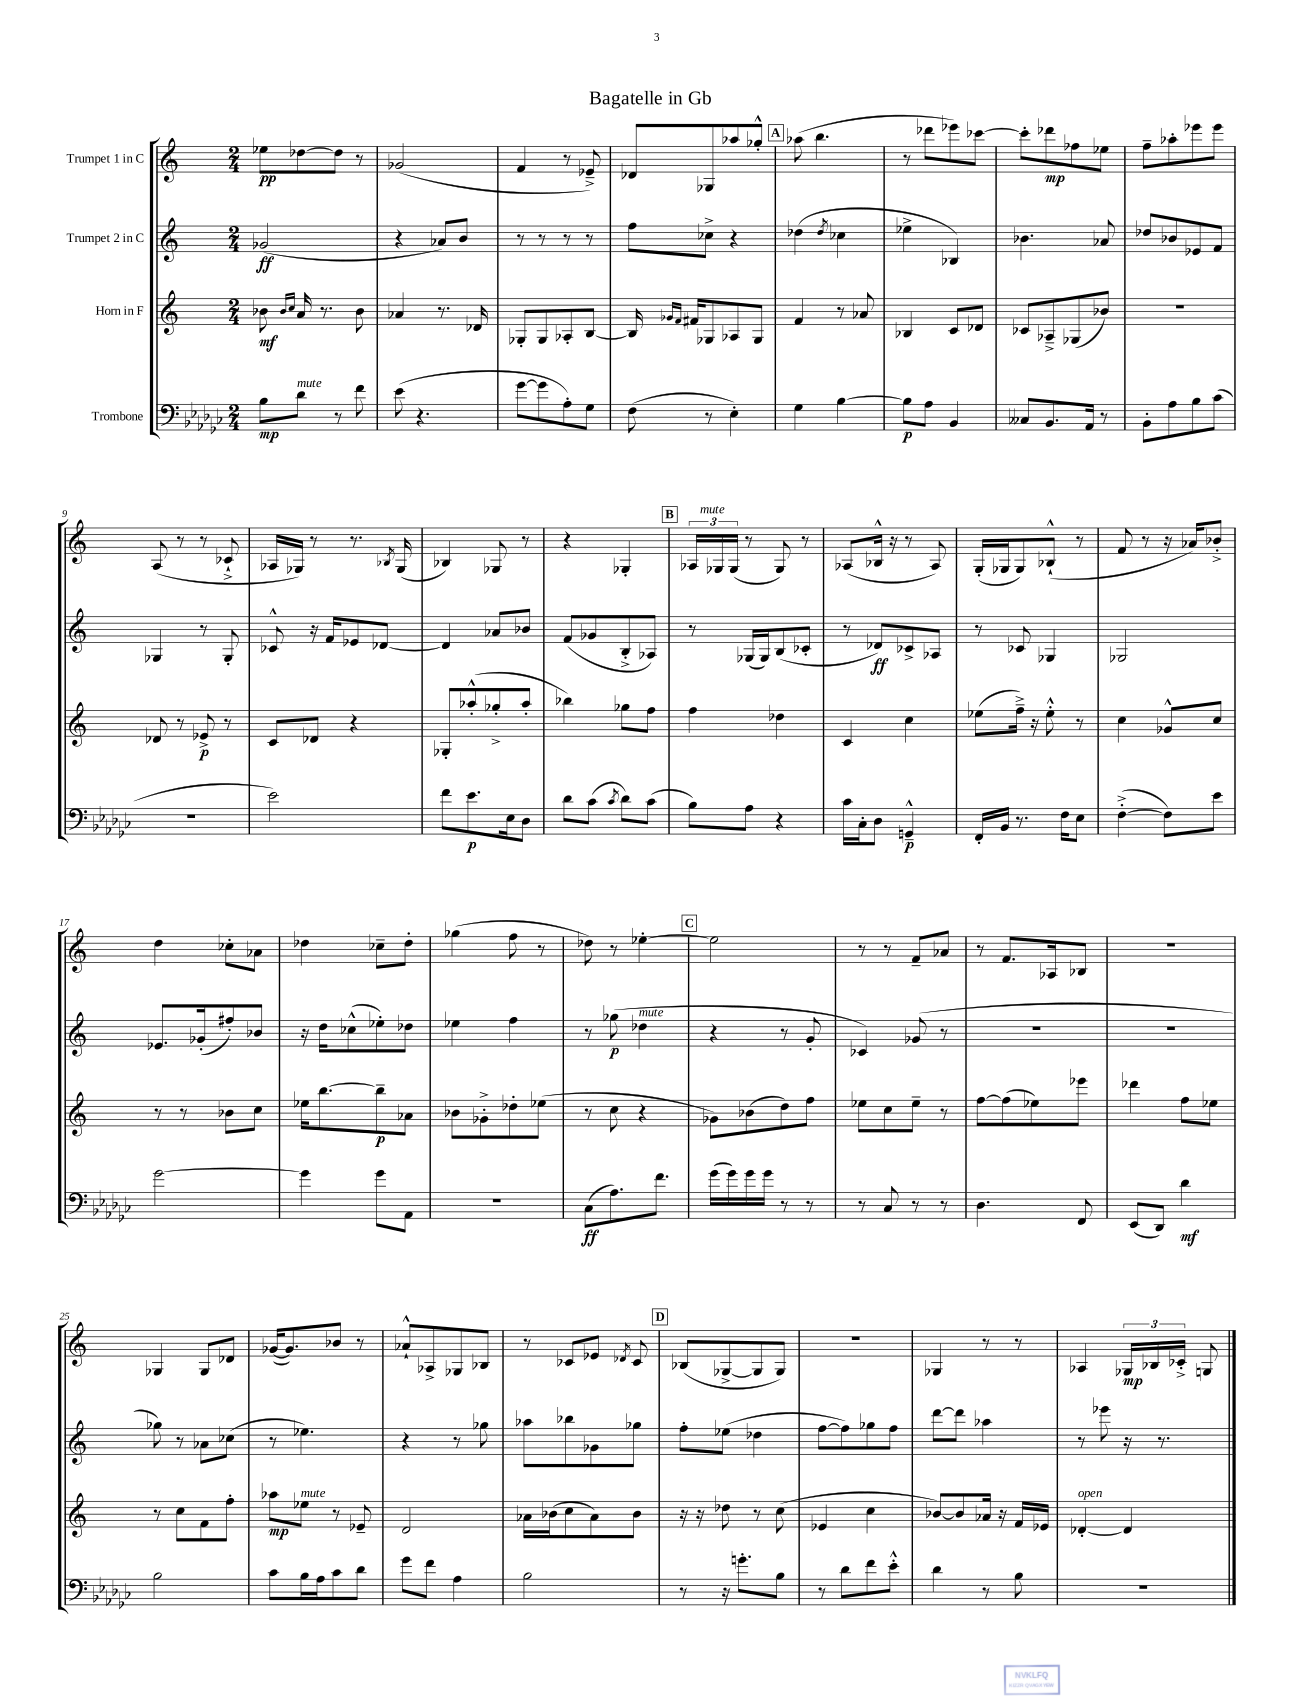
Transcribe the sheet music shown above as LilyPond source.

\header { title = "Bagatelle in Gb" }
<<
\new StaffGroup <<
\new Staff = "s0" \with { instrumentName = "Trumpet 1 in C" } {
    \clef treble \key c \major \numericTimeSignature \time 2/4
    \autoBeamOff ees''8[\pp des''8~ des''8] r8 |
    ges'2( |
    f'4 r8 ees'8--->) |
    des'8[ ges8 aes''8 ges''8]-.-^ |
    \mark \markup { \box "A" } aes''8( b''4. |
    r8 des'''8[ ees'''8) ces'''8]~ |
    ces'''8[-. des'''8\mp fes''8 ees''8] |
    f''8[-- aes''8-. ees'''8 ees'''8] |
    a8( r8 r8 ces'8-!-> |
    aes16[ ges16]) r8 r8. \acciaccatura { bes8 } ges16( |
    bes4) ges8 r8 |
    r4 ges4-. |
    \mark \markup { \box "B" } \tuplet 3/2 { aes16[ ges16^\markup { \italic "mute" } ges16]( } r8 ges8) r8 |
    aes8[( bes16]-^ r16 r8 aes8) |
    g16[-.( ges16 ges8) bes8]-!-^( r8 |
    f'8 r8 r16 aes'16[) bes'8]-.-> |
    d''4 ces''8[-. aes'8] |
    des''4 ces''8[-- des''8]-. |
    ges''4( f''8 r8 |
    des''8) r8 ees''4~-. |
    \mark \markup { \box "C" } ees''2 |
    r8 r8 f'8[-- aes'8] |
    r8 f'8.[ aes16 bes8] |
    R2 |
    ges4 ges8[ des'8] |
    ges'16[~( ges'8.) bes'8] r8 |
    aes'8[-!-^ aes8-> ges8 bes8] |
    r8 ces'8[ ees'8] \acciaccatura { des'8 } ces'8 |
    \mark \markup { \box "D" } bes8[( ges8~-> ges8 ges8]) |
    r2 |
    ges4 r8 r8 |
    aes4 \tuplet 3/2 { ges16[\mp bes16 ces'16]-.-> } g8 \bar "|." |
}
\new Staff = "s1" \with { instrumentName = "Trumpet 2 in C" } {
    \clef treble \key c \major \numericTimeSignature \time 2/4
    \autoBeamOff ges'2\ff( |
    r4 aes'8[) b'8] |
    r8 r8 r8 r8 |
    f''8[ ces''8]-> r4 |
    \mark \markup { \box "A" } des''4( \acciaccatura { des''8 } ces''4 |
    ees''4-> bes4) |
    bes'4. aes'8 |
    des''8[ bes'8 ees'8 f'8] |
    ges4 r8 ges8-. |
    ces'8-^ r16 f'16[ ees'8 des'8]~ |
    des'4 aes'8[ bes'8] |
    f'8[( ges'8 b8-.-> aes8]) |
    \mark \markup { \box "B" } r8 ges16[( ges16) b8( ces'8]-. |
    r8 des'8[\ff) ces'8-> aes8] |
    r8 ces'8 ges4 |
    ges2 |
    ees'8.[ ges'16-.( fis''8-.) bes'8] |
    r16 d''16[ ces''8-^( ees''8-.) des''8] |
    ees''4 f''4 |
    r8 ges''8\p( des''4^\markup { \italic "mute" } |
    \mark \markup { \box "C" } r4 r8 g'8-. |
    ces'4) ges'8( r8 |
    r2 |
    R2 |
    ges''8) r8 aes'8[ ces''8]( |
    r8 ees''4.) |
    r4 r8 ges''8 |
    aes''8[ bes''8 ges'8 ges''8] |
    \mark \markup { \box "D" } f''8[-. ees''8]( des''4 |
    f''8[~ f''8) ges''8 f''8] |
    d'''8[~ d'''8] aes''4 |
    r8 ees'''8 r16 r8. \bar "|." |
}
\new Staff = "s2" \with { instrumentName = "Horn in F" } {
    \clef treble \key c \major \numericTimeSignature \time 2/4
    \autoBeamOff bes'8\mf \grace { bes'16[ c''16] } a'16 r8. bes'8 |
    aes'4 r8. des'16 |
    ges8[-. ges8 aes8-. b8]~ |
    b16 \grace { ges'16[ f'16] } fis'16[ ges8 aes8 ges8] |
    \mark \markup { \box "A" } f'4 r8 aes'8 |
    bes4 c'8[ des'8] |
    ces'8[ aes8---> ges8( bes'8]) |
    r2 |
    des'8 r8 ees'8->\p r8 |
    c'8[ des'8] r4 |
    ges8[-. aes''8-.-^( ges''8-.-> aes''8]-. |
    bes''4) ges''8[ f''8] |
    \mark \markup { \box "B" } f''4 des''4 |
    c'4 c''4 |
    ees''8[( f''16]--->) r16 ees''8-.-^ r8 |
    c''4 ges'8[-^ c''8] |
    r8 r8 bes'8[ c''8] |
    ees''16[ b''8.~ b''8--\p aes'8] |
    bes'8[ ges'8-.-> des''8-. ees''8]( |
    r8 c''8 r4 |
    \mark \markup { \box "C" } ges'8[) bes'8( d''8) f''8] |
    ees''8[ c''8 ees''8]-- r8 |
    f''8[~ f''8( ees''8) ees'''8] |
    des'''4 f''8[ ees''8] |
    r8 c''8[ f'8 f''8]-. |
    aes''8[\mp ees''8]^\markup { \italic "mute" } r8 ees'8-- |
    d'2 |
    aes'16[ bes'16( c''8 aes'8) bes'8] |
    \mark \markup { \box "D" } r16 r16 des''8 r8 c''8( |
    ees'4 c''4 |
    bes'8[~) bes'8 aes'16] r16 f'16[ ees'16] |
    des'4~-.^\markup { \italic "open" } des'4 \bar "|." |
}
\new Staff = "s3" \with { instrumentName = "Trombone" } {
    \clef bass \key ges \major \numericTimeSignature \time 2/4
    \autoBeamOff bes8[\mp des'8]^\markup { \italic "mute" } r8 f'8 |
    ees'8( r4. |
    ges'8[~ ges'8 aes8-.) ges8] |
    f8( r8 ees4-.) |
    \mark \markup { \box "A" } ges4 bes4~ |
    bes8[\p aes8] bes,4 |
    ceses8[ bes,8. aes,16] r8 |
    bes,8[-. aes8 bes8 ces'8]( |
    r2 |
    ees'2) |
    f'8[ ees'8.\p ees16 des8] |
    des'8[ ces'8]( \acciaccatura { ces'8 } des'8[) ces'8]( |
    \mark \markup { \box "B" } bes8[) aes8] r4 |
    ces'16[ ces16-. des8] g,4---^\p |
    f,16[-. bes,16] r8. f16[ ees8] |
    f4~-.->( f8[) ees'8] |
    ges'2~ |
    ges'4 ges'8[ aes,8] |
    R2 |
    ces8[\ff( aes8.) f'8.] |
    \mark \markup { \box "C" } ges'16[( ges'16) ges'16 ges'16] r8 r8 |
    r8 ces8 r8 r8 |
    des4. f,8 |
    ees,8[( des,8]) des'4\mf |
    bes2 |
    ces'8[ bes16 aes16 ces'8 des'8] |
    ges'8[ f'8] aes4 |
    bes2 |
    \mark \markup { \box "D" } r8 r16 g'8.[-. bes8] |
    r8 des'8[ f'8 ees'8]-.-^ |
    des'4 r8 bes8 |
    r2 \bar "|." |
}
>>
>>
